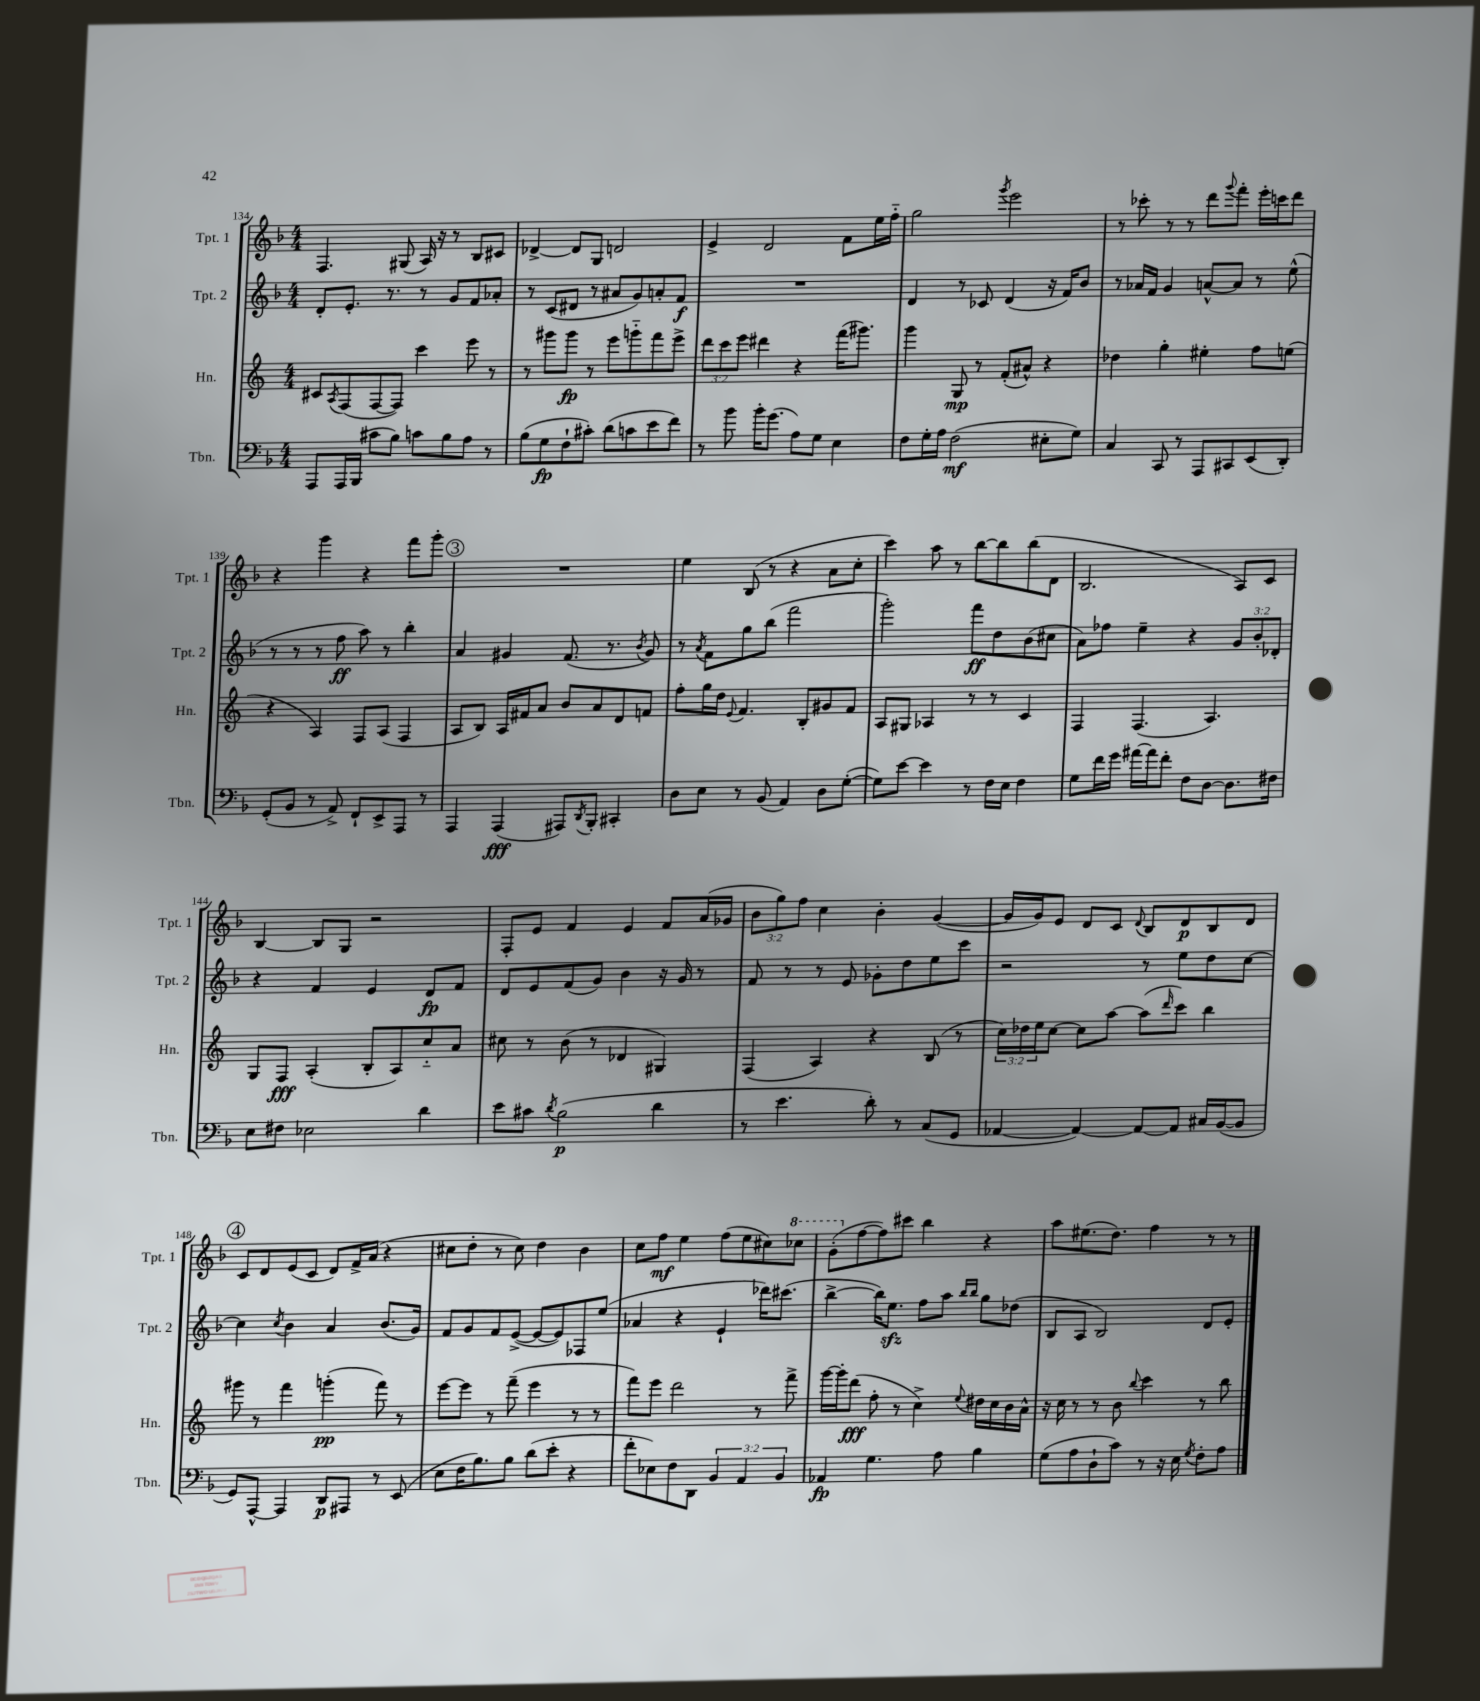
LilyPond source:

<<
\new StaffGroup <<
\new Staff = "s0" \with { instrumentName = "Tpt. 1" shortInstrumentName = "Tpt. 1" } {
    \clef treble \key f \major \numericTimeSignature \time 4/4 \override Staff.TupletNumber.text = #tuplet-number::calc-fraction-text
    f4. gis8( a16) r16 r8 bes8 cis'8 |
    des'4~-> des'8 g8 d'2 |
    e'4-> d'2 f'8 e''16 f''16-_ |
    g''2 \acciaccatura { g'''8 } e'''2 |
    r8 ces'''8-. r8 r8 d'''8 \appoggiatura { g'''8 } f'''8-. e'''16-. c'''16 d'''8 |
    r4 g'''4 r4 f'''8 g'''8-. |
    \mark \markup { \circle "3" } R1 |
    e''4 bes8( r8 r4 a'8 c''8-. |
    c'''4) a''8 r8 bes''8~ bes''8 bes''8( d'8 |
    bes2. a8) c'8 |
    bes4~ bes8 g8 r2 |
    f8-. e'8 f'4 e'4 f'8 a'16( ges'16 |
    \tuplet 3/2 { bes'8 g''8) f''8 } c''4 bes'4-. g'4~( |
    g'16 g'16) e'8 d'8 c'8 \appoggiatura { d'8 } bes8 d'8\p bes8 d'8 |
    \mark \markup { \circle "4" } c'8 d'8 e'8( c'8 d'8) f'16-> a'16( r4 |
    cis''8 d''8-. r8 cis''8) d''4 bes'4 |
    c''8 f''8\mf e''4 f''8( e''8 cis''8) \ottava #1 ces'''8 |
    g''8-.( \ottava #0 f''8~ f''8) cis'''8 bes''4 r4 |
    a''8 eis''8.( d''8.) f''4 r8 r8 \bar "|." |
}
\new Staff = "s1" \with { instrumentName = "Tpt. 2" shortInstrumentName = "Tpt. 2" } {
    \clef treble \key f \major \numericTimeSignature \time 4/4 \override Staff.TupletNumber.text = #tuplet-number::calc-fraction-text
    d'8-. e'8.-. r8. r8 g'8 f'8 aes'8-. |
    r8 c'8( dis'8 r8 ais'8 g'8) a'8-. f'8\f |
    R1 |
    d'4 r8 ces'8 d'4( r16 f'16) bes'8 |
    r8 aes'16 f'16 g'4 a'8~-^ a'8 r8 e''8-^( |
    r8 r8 r8 f''8\ff a''8) r8 bes''4-. |
    \mark \markup { \circle "3" } a'4 gis'4 f'8.( r8. \acciaccatura { bes'8 } gis'8) |
    r8 \acciaccatura { a'8 } f'8 g''8 bes''8( f'''2 |
    g'''2-.) f'''8\ff d''8 bes'8( cis''8 |
    a'8) fes''8 e''4-- r4 \tuplet 3/2 { g'8 bes'8-. des'8-. } |
    r4 f'4 e'4 d'8\fp f'8 |
    d'8 e'8 f'8( g'8) bes'4 r16 g'16 r8 |
    f'8 r8 r8 e'8 ges'8-. d''8 e''8 c'''8 |
    r2 r8 e''8 d''8 c''8~ |
    \mark \markup { \circle "4" } c''4 \acciaccatura { c''8 } bes'4 a'4 bes'8.( g'16) |
    f'8 g'8 f'8 e'8~->( e'8~ e'8) fes8 e''8( |
    aes'4 r4 e'4-! des'''16) cis'''8.( |
    bes''4~-> bes''16) e''8.\sfz f''8 a''8 \grace { bes''16 bes''16 } g''8 des''8( |
    bes8 a8 bes2) d'8 e'8-. \bar "|." |
}
\new Staff = "s2" \with { instrumentName = "Hn." shortInstrumentName = "Hn." } {
    \clef treble \key c \major \numericTimeSignature \time 4/4 \override Staff.TupletNumber.text = #tuplet-number::calc-fraction-text
    cis'8 \acciaccatura { a8 } f8( f8~ f8) c'''4 e'''8 r8 |
    r8 gis'''8 gis'''8\fp r8 e'''8 g'''8-_ f'''8 e'''8-> |
    \tuplet 3/2 { d'''8 c'''8 e'''8 } dis'''4 r4 f'''16( gis'''8.) |
    g'''4 g8\mp r8 f'8-.( ais'8-^) r4 |
    des''4 g''4-. eis''4-. f''8 e''8( |
    r4 a4) f8 a8( f4 |
    \mark \markup { \circle "3" } a8 b8) a16 fis'16 a'8 b'8 a'8 d'8 f'8 |
    f''8-. g''16 d''16 \appoggiatura { e'8 } f'4. b8-. gis'8 f'8 |
    a8 gis8 aes4 r8 r8 c'4 |
    f4 f4.( a4.) |
    g8 f8\fff a4-.( b8-. a8) c''8-_ a'8 |
    cis''8 r8 b'8( r8 des'4 gis4) |
    f4( a4) r4 b8( r8 |
    \tuplet 3/2 { c''16) des''16 e''16 } c''8~ c''8 a''8~ a''8( \grace { d'''16 } c'''8) b''4 |
    \mark \markup { \circle "4" } gis'''8 r8 f'''4 g'''4-.\pp( f'''8) r8 |
    e'''8~ e'''8 r8 f'''8--( e'''4 r8 r8 |
    f'''8) e'''8 d'''2 r8 f'''8-> |
    g'''16~ g'''16-. d'''8\fff( f''8-. r8 c''4->) \appoggiatura { e''8 } dis''16 c''16 b'16 a'16-^ |
    r16 c''16 r8 r8 b'8 \appoggiatura { b''8 } c'''4 r8 b''8 \bar "|." |
}
\new Staff = "s3" \with { instrumentName = "Tbn." shortInstrumentName = "Tbn." } {
    \clef bass \key f \major \numericTimeSignature \time 4/4 \override Staff.TupletNumber.text = #tuplet-number::calc-fraction-text
    a,,8 a,,16 bes,,16( cis'8 bes8) c'8 bes8 a8 r8 |
    bes8( g8\fp f8-! cis'8-.) d'8( c'8 e'8 f'8) |
    r8 bes'8 bes'16-. g'8.( a8) g8 e4 |
    f8 g16-. a16 f2\mf( eis8-. g8) |
    c4 c,8 r8 a,,8 cis,8 e,8( d,8-.) |
    g,8-.( bes,8 r8 a,8->) f,8-! e,8-> a,,8 r8 |
    \mark \markup { \circle "3" } a,,4 a,,4\fff( ais,,8) \acciaccatura { d,8 } bes,,8-. cis,4-. |
    d8 e8 r8 bes,8( a,4) d8 g8~-.( |
    g8) e'8~ e'4 r8 f16 e16 f4 |
    g8 f'16 g'16 ais'16~ ais'16 f'8-. f8 d8~ d8. fis16 |
    e8 fis8 ees2 d'4 |
    e'8 cis'8 \acciaccatura { d'8 } bes2\p( d'4 |
    r8 e'4. d'8-.) r8 c8( g,8 |
    aes,4~ aes,4~) aes,8~ aes,8 cis16 bes,16~( bes,8 |
    \mark \markup { \circle "4" } g,8) a,,8~-^ a,,4 d,8\p ais,,8 r8 e,8( |
    e8 f16 bes8.) bes8 d'8( e'8-. r4 |
    f'8-. ees8) f8 d,8 \tuplet 3/2 { bes,4 a,4 bes,4 } |
    aes,4\fp g4. a8 bes4 |
    g8( a8 d8-! c'8) r8 r16 e16 \acciaccatura { g8 } f8-. a8 \bar "|." |
}
>>
>>
\layout { \context { \Score currentBarNumber = #134 } }
